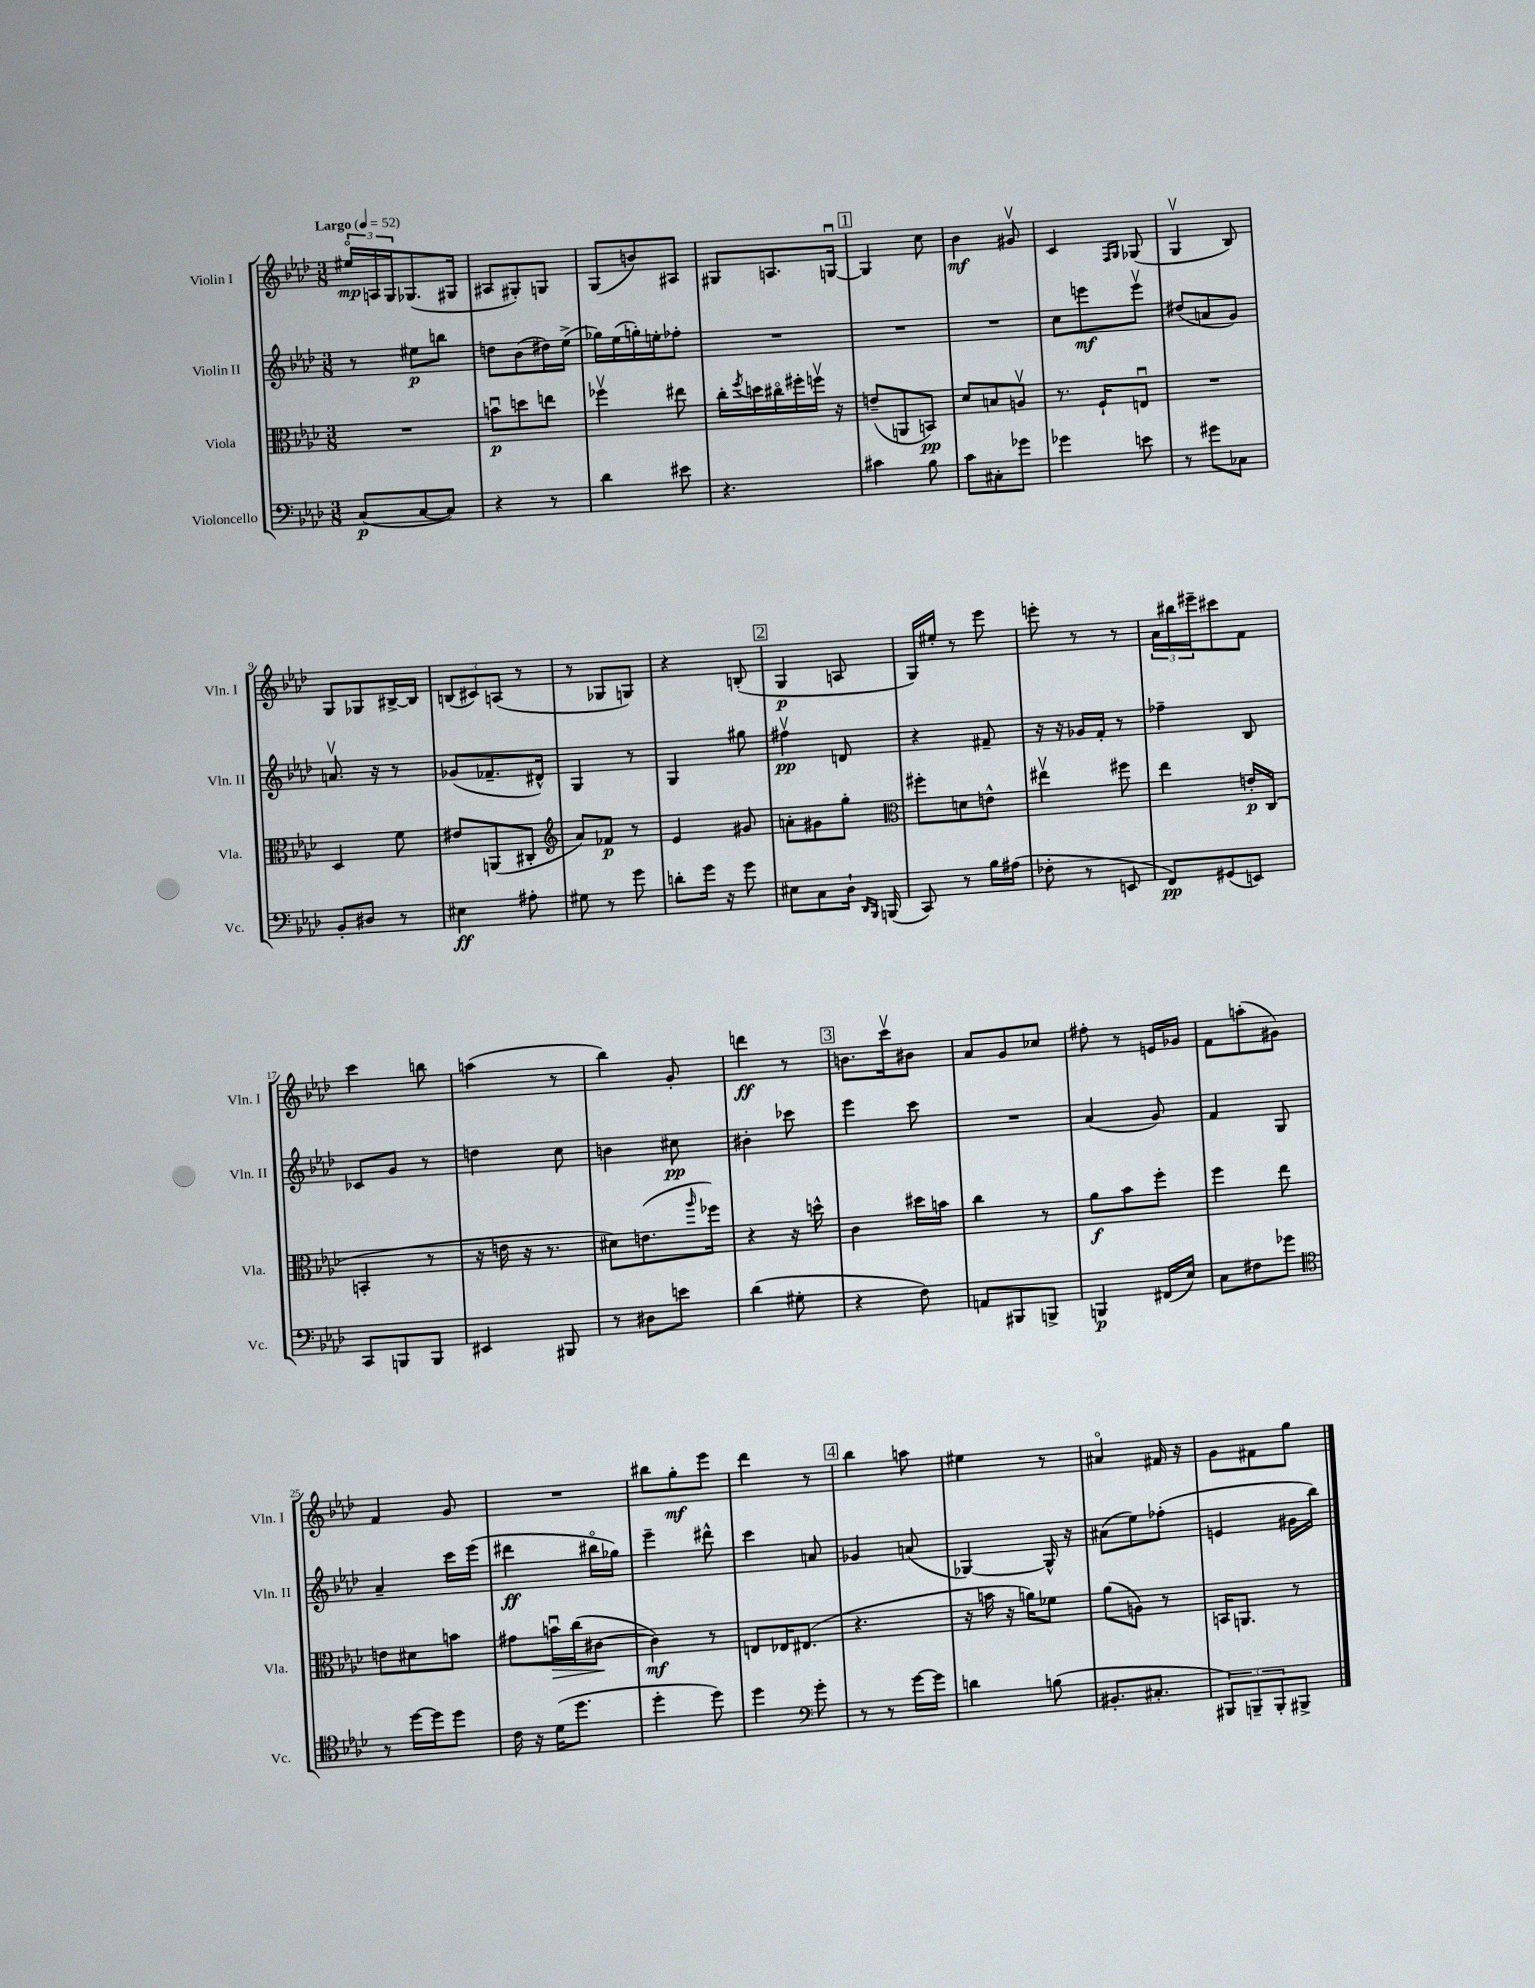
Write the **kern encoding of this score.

**kern	**kern	**kern	**kern
*staff4	*staff3	*staff2	*staff1
*clefF4	*clefC3	*clefG2	*clefG2
*k[b-e-a-d-]	*k[b-e-a-d-]	*k[b-e-a-d-]	*k[b-e-a-d-]
*M3/8	*M3/8	*M3/8	*M3/8
*MM52	*MM52	*MM52	*MM52
(8C	4.r	8r	24ee#o
.	.	.	24A
.	.	.	24G
[8C	.	8ee#	(8.G-
8C])	.	8bb	.
.	.	.	16G#
=	=	=	=
4r	8bu	8dd	8A#
.	8dd	(8b-	8G#')
8r	8ee	16dd#)	8G
.	.	(16ee-^	.
=	=	=	=
4d-	4ff-v	16gg-)	(8G
.	.	(16ee-	.
.	.	16gg')	8b)
.	.	16ee'	.
8e#	8ee#	8ff-'	8A#
=	=	=	=
4.r	16cc'	4.r	8G#
.	8qff	.	.
.	16dd	.	.
.	16cc#o	.	8.A
.	16ff#'	.	.
.	16ffv	.	.
.	16r	.	[16Gu
=	=	=	=
4c#	(8e~	4.r	4G]
.	8AA	.	.
8B-	8BB)	.	8cc
=	=	=	=
8c	8d-	4.r	4b-
8C#'	8B	.	.
8g-	8Av	.	8g#v
=	=	=	=
4g-	8.r	8cc	4c
.	.	8eee	.
.	16F`	.	.
.	.	.	16qqF
.	.	.	16qqG
8e	8Eu	8eeev	(8G-
=	=	=	=
8r	4.r	(8dd#	4Gv
8g#	.	8a	.
8C-	.	8g)	8B-)
=	=	=	=
8BB-'	4D-	8.av	8G
8D#	.	.	8G-
.	.	16r	.
8r	8f	8r	[16B#^
.	.	.	16B#]
=	=	=	=
4E#	8e#	(8g-	(12B
.	.	.	12c#)
.	(8AA	8.f-~	.
.	.	.	(12A
8A#'	8C#'	.	8r
.	.	16d#^^)	.
=	=	=	=
*	*clefG2	*	*
8G#	8a-)	4G	8r
8r	8f-	.	8G-
8g	8r	8r	8G)
=	=	=	=
8d'	4e-	4G	4r
16g	.	.	.
16r	.	.	.
8g	8g#	8gg#	(8B'
=	=	=	=
8E#	8a'	4ff#v	4G
8C	8g#	.	.
16D-`	8gg'	8d	8A
16qqDD-	.	.	.
16qqBBB-	.	.	.
(16BBB	.	.	.
=	=	=	=
*	*clefC3	*	*
8CC)	8ff#'	4r	16G)
.	.	.	16ee#'
8r	8d	.	8r
16B-	8e^^	8f#~	8eee-
(16A#	.	.	.
=	=	=	=
8F-'	4ee#v	16r	8eee'
.	.	16r	.
8r	.	16g-	8r
.	.	16f'	.
8EE	8ff#	8r	8r
=	=	=	=
8FF)	4ee-	4ff-~	24a-
.	.	.	24bb#
.	.	.	24eee#~
(8GG#	.	.	8ccc#
8EE)	16e'	8B-	8f
.	(16C	.	.
=	=	=	=
8CC	4BB'	8c-	4ccc
8BBB	.	8g	.
8BBB	8r	8r	8bb
=	=	=	=
4EE#	16r	4dd	(4aa
.	16e	.	.
.	16r	.	.
.	8.r	.	.
8BBB#	.	8cc	8r
=	=	=	=
8r	8d#)	4b	4bb-)
8D#	(8.e	.	.
8e	.	8cc#	8g'
.	16qqaa-	.	.
.	16ff-)	.	.
=	=	=	=
(4d-	4r	4b#'	4ddd
8G#'	16r	8ccc-	8r
.	16dd^^	.	.
=	=	=	=
4r	4c	4eee-	8.b
.	.	.	16cccv
8F)	16dd#	8ccc	8b#
.	16b	.	.
=	=	=	=
8AA	4cc	4.r	8a-
8BBB#	.	.	8g
8BBB^	8r	.	8cc-
=	=	=	=
4BBB	8a-	(4a-	8ff#'
.	8b-	.	8r
(16FF#	8ff'	8g)	16e
16E-)	.	.	16g-
=	=	=	=
8C	4ff	4f	8f
8F#	.	.	(8aa'
8g-	8ee-	8G	8g#)
=	=	=	=
*clefC4	*	*	*
8r	8e	4a-~	4f
[16dd-	8d#	.	.
16dd-]	.	.	.
8dd-	8b	16ccc	8g
.	.	(16eee-	.
=	=	=	=
16c	8g#	4ddd#	4.r
16r	.	.	.
(16d-	16bu	.	.
8.dd-	(16cc	.	.
.	[8c#	16bb#o	.
.	.	16gg-)	.
=	=	=	=
4dd-'	4c#])	4eee-~	8bb#
.	.	.	8gg'
8dd-)	8r	8ddd#^^	8eee-
=	=	=	=
4dd-	8E	4ccc	4ddd-
.	16E-	.	.
.	(8.E#	.	.
*clefF4	*	*	*
8g'	.	8a	8r
=	=	=	=
8r	4.r	4g-	4bb-
8r	.	.	.
[16g	.	(8a	8aa
16g]	.	.	.
=	=	=	=
4d	16r	[4G-)	4ee#
.	16b	.	.
.	16r	.	.
.	16a)	.	.
(8B	8f-	16G-^^]	8r
.	.	16r	.
=	=	=	=
8.BB#'	(8a-	(8a#	4a#o
.	8A)	8ee-)	.
8.C#'	.	.	.
.	8r	(8ff-'	16f#
.	.	.	16r
=	=	=	=
12BBB#)	16BB	4e	8g
.	8.AA	.	.
12BBB~	.	.	.
.	.	.	8f#
12BBB'	.	.	.
8BBB#^	8r	16g#	8gg
.	.	16bb-)	.
==	==	==	==
*-	*-	*-	*-
